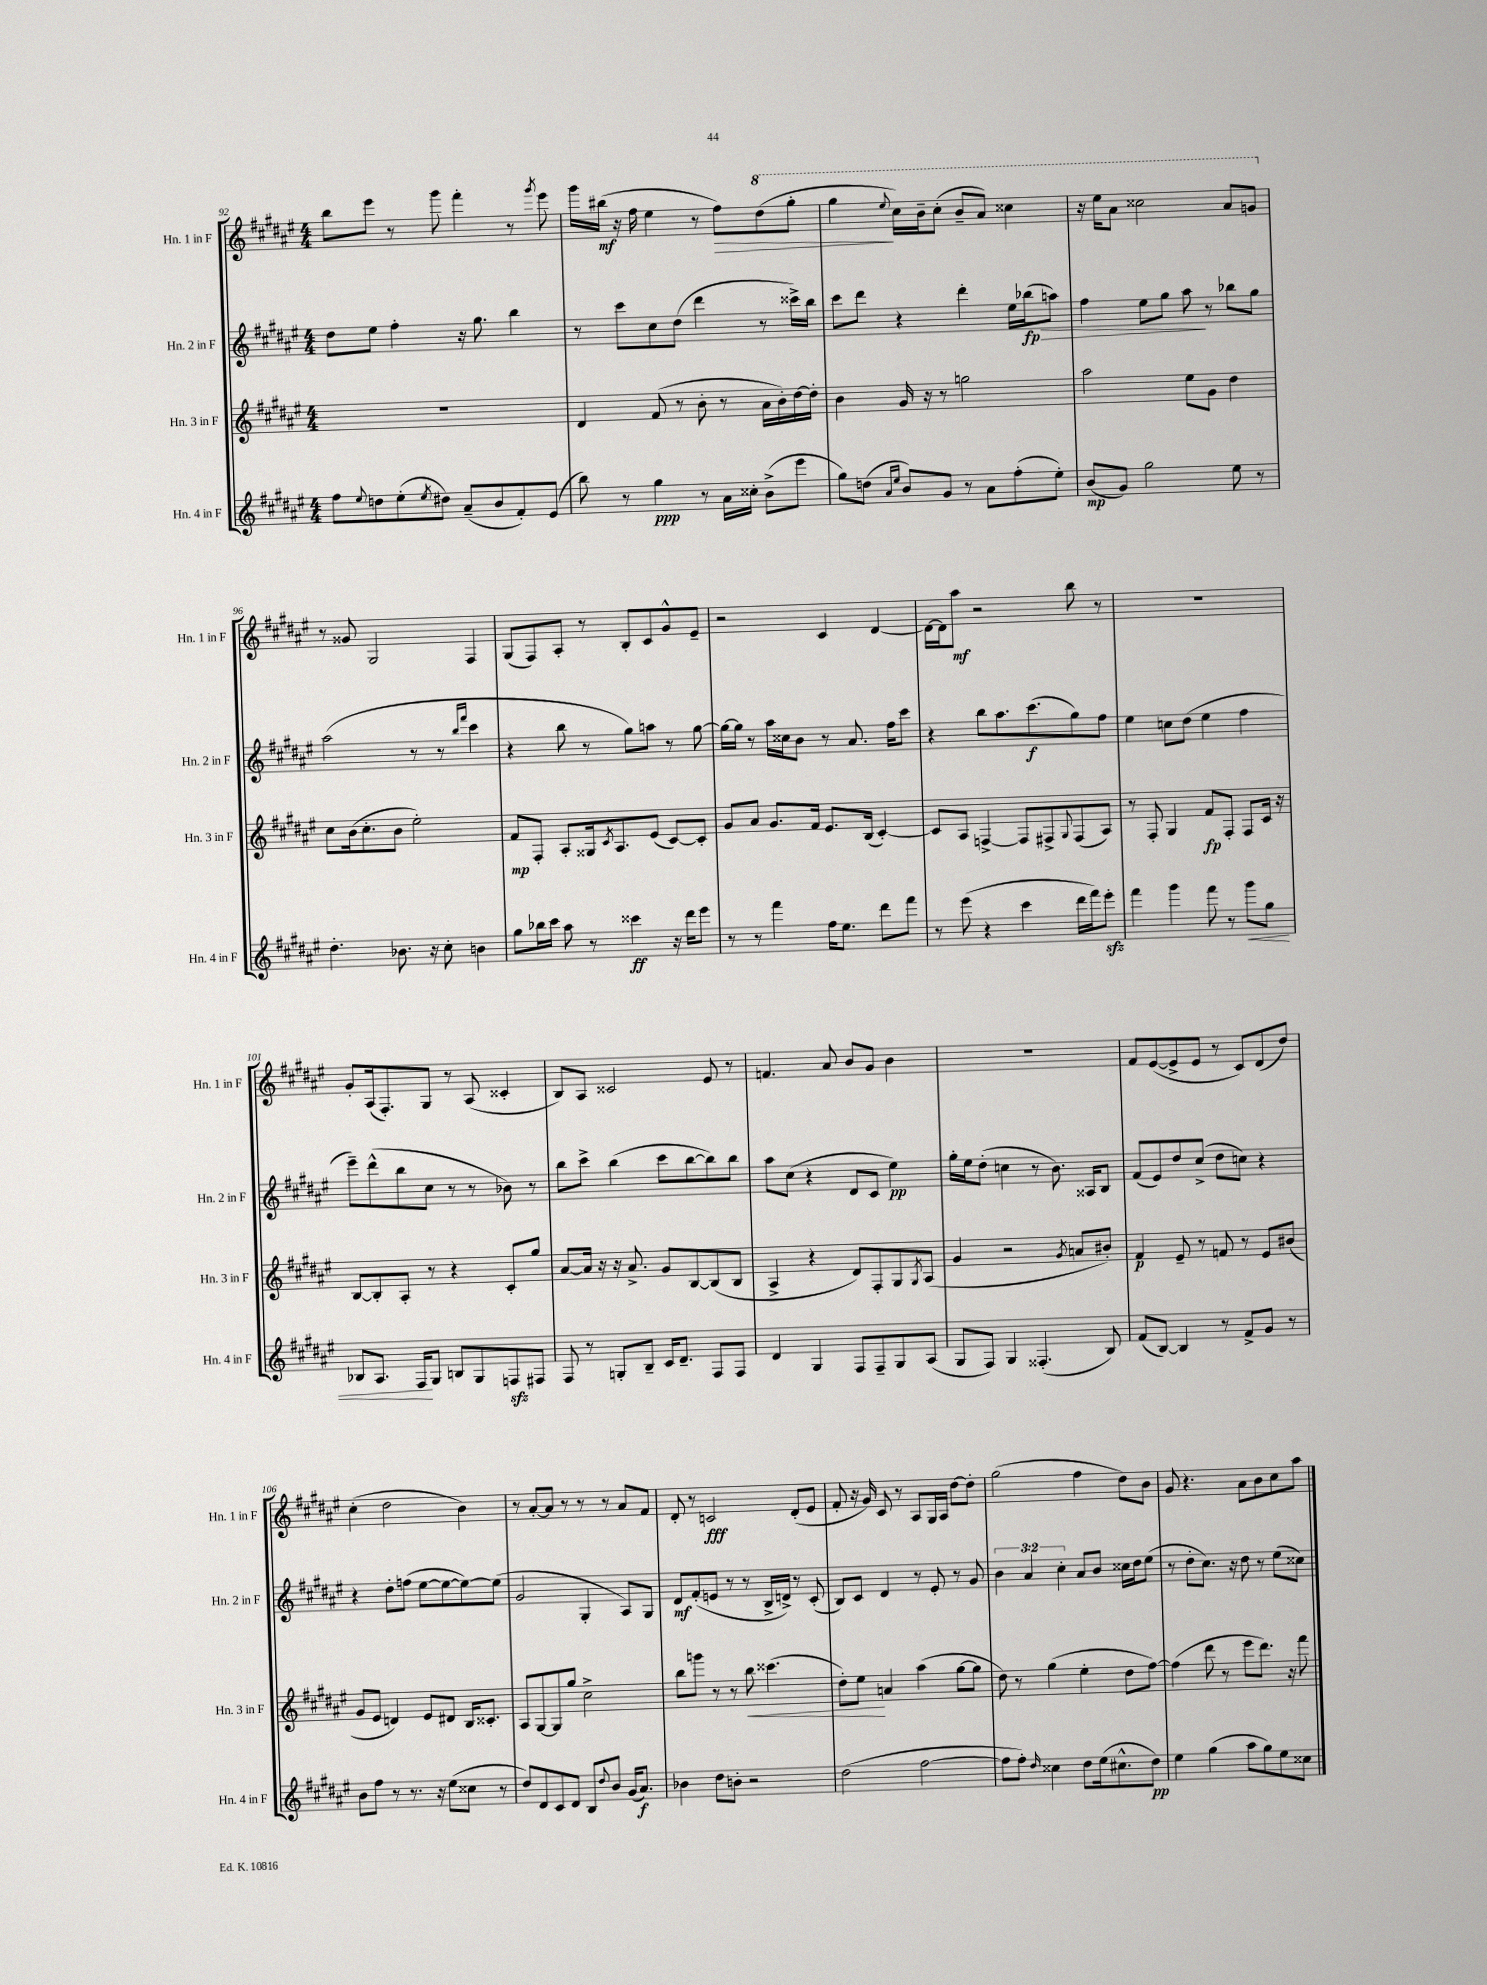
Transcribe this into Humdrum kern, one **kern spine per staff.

**kern	**dynam	**kern	**dynam	**kern	**dynam	**kern	**dynam
*part4	*part4	*part3	*part3	*part2	*part2	*part1	*part1
*staff4	*staff4	*staff3	*staff3	*staff2	*staff2	*staff1	*staff1
*I"Hn. 4 in F	*	*I"Hn. 3 in F	*	*I"Hn. 2 in F	*	*I"Hn. 1 in F	*
*I'Hn. 4 in F	*	*I'Hn. 3 in F	*	*I'Hn. 2 in F	*	*I'Hn. 1 in F	*
*clefG2	*	*clefG2	*	*clefG2	*	*clefG2	*
*k[f#c#g#d#a#e#]	*	*k[f#c#g#d#a#e#]	*	*k[f#c#g#d#a#e#]	*	*k[f#c#g#d#a#e#]	*
*M4/4	*	*M4/4	*	*M4/4	*	*M4/4	*
=92	=92	=92	=92	=92	=92	=92	=92
8ff#\L	.	1r	.	8dd#\L	.	8bb\L	.
8qqee#/	.	.	.	.	.	.	.
8ddn\	.	.	.	8ee#\J	.	8eee#\J	.
(8ee#'\	.	.	.	4ff#'\	.	8r	.
8qee#/	.	.	.	.	.	.	.
8dd#X\J)	.	.	.	.	.	8ggg#\	.
(8a#~/L	.	.	.	16r	.	4fff#'\	.
.	.	.	.	8.gg#\	.	.	.
8b/	.	.	.	.	.	.	.
8f#'/)	.	.	.	4bb\	.	8r	.
.	.	.	.	.	.	8qggg#/	.
(8e#/J	.	.	.	.	.	8eee#\	.
=93	=93	=93	=93	=93	=93	=93	=93
8bb\)	.	4d#/	.	8r	.	16ggg#\LL	.
.	.	.	.	.	.	(16bb#X\JJ	mf
8r	.	.	.	8ccc#\L	.	16r	.
.	.	.	.	.	.	16ff#\	.
4gg#\	ppp	(8f#/	.	8cc#\	.	4ee#\	.
.	.	8r	.	(8dd#\J	.	.	.
8r	.	8b'\	.	4ddd#\	.	8r	.
!	!	!	!	!	!	!	!LO:HP:b
16a#\LL	.	8r	.	.	.	8ff#\L)	>
16cc##X'\JJ	.	.	.	.	.	.	.
*	*	*	*	*	*	*8va	*
(8b^\L	.	16a#\LL	.	8r	.	(8ddd#\	.
.	.	16b'\)	.	.	.	.	.
8eee#\J	.	[16dd#\	.	16ccc##X^\LL)	.	8ggg#'\J	.
.	.	16dd#'\JJ]	.	16bb\JJ	.	.	.
=94	=94	=94	=94	=94	=94	=94	=94
8gg#\L)	.	4b\	.	8ccc#\L	.	4ggg#\	.
(8ddn\J	.	.	.	8ddd#\J	.	.	.
16qqa#/LL	.	.	.	.	.	.	.
16qqee#/JJ	.	.	.	.	.	8qqeee#/	.
8b/L)	.	16g#/	.	4r	.	16ccc#\LL)	]
.	.	16r	.	.	.	16bb~\J	.
8g#/J	.	8r	.	.	.	(8ccc#'\J	.
8r	.	2ggn\	.	4ddd#'\	.	8bb~/L	.
8a#\L	.	.	.	.	.	8aa#/J)	.
(8ff#'\	.	.	.	16ee#\LL	.	4ccc##X\	.
!	!	!	!	!	!LO:HP:b	!	!
.	.	.	.	(16bb-X\J	> fp	.	.
8ee#'\J)	.	.	.	8aan\J)	.	.	.
=95	=95	=95	=95	=95	=95	=95	=95
(8b/L	mp	2aa#\	.	4ff#\	.	16r	.
.	.	.	.	.	.	16eee#\KL	.
8g#/J)	.	.	.	.	.	8aa#\J	.
2gg#\	.	.	.	8ee#\L	.	2ccc##X\	.
.	.	.	.	8gg#\J	.	.	.
.	.	8ee#\L	.	8aa#\	.	.	.
.	.	8g#\J	.	8r	]	.	.
8ee#\	.	4dd#\	.	8bb-X\L	.	8aa#/L	.
8r	.	.	.	8gg#\J	.	8ggn/J	.
!!LO:LB:g=z
=96	=96	=96	=96	=96	=96	=96	=96
*	*	*	*	*	*	*X8va	*
4.dd#'\	.	8cc#\L	.	(2aa#\	.	8r	.
.	.	(16b\k	.	.	.	8g##X/	.
.	.	8.cc#'\	.	.	.	.	.
.	.	.	.	.	.	2G#/	.
8.b-X\	.	8b\J	.	.	.	.	.
.	.	2ee#'\)	.	8r	.	.	.
16r	.	.	.	.	.	.	.
8cc#'\	.	.	.	8r	.	.	.
.	.	.	.	16qqbb/LL	.	.	.
.	.	.	.	16qqfff#/JJ	.	.	.
4bn\	.	.	.	4ccc#\	.	4F#/	.
=97	=97	=97	=97	=97	=97	=97	=97
8gg#\L	.	8f#/L	mp	4r	.	(8G#/L	.
16bb-X\L	.	8F#'/J	.	.	.	8F#/)	.
16ccc#\JJ	.	.	.	.	.	.	.
8aa#\	.	8A#'/L	.	8bb\	.	8A#'/J	.
8r	.	16G##X/k	.	8r	.	8r	.
.	.	8qc#/	.	.	.	.	.
.	.	8.A#/	.	.	.	.	.
4ccc##X\	ff	.	.	8gg#\L)	.	8B'/L	.
.	.	(8e#/J	.	8aan\J	.	8c#/	.
16r	.	[8c#/L)	.	8r	.	8g#^^/	.
16ddd#\KL	.	.	.	.	.	.	.
8eee#\J	.	8c#'/J]	.	[8gg#\	.	8e#~/J	.
=98	=98	=98	=98	=98	=98	=98	=98
8r	.	8g#/L	.	16gg#\LL_	.	2r	.
.	.	.	.	16gg#\JJ]	.	.	.
8r	.	8a#/J	.	8r	.	.	.
4fff#\	.	8.g#/L	.	16aa#\LL	.	.	.
.	.	.	.	16cc##X\J	.	.	.
.	.	.	.	8b\J	.	.	.
.	.	16f#/Jk	.	.	.	.	.
16ff#\KL	.	8.e#/L	.	8r	.	4c#/	.
8.ee#\J	.	.	.	.	.	.	.
.	.	.	.	8.a#/	.	.	.
.	.	(16B/Jk	.	.	.	.	.
8ddd#\L	.	[4c#'/)	.	.	.	[4d#/	.
.	.	.	.	16ff#\KL	.	.	.
8fff#\J	.	.	.	8ccc#\J	.	.	.
=99	=99	=99	=99	=99	=99	=99	=99
8r	.	8c#/L]	.	4r	.	16d#\LL_	.
.	.	.	.	.	.	16d#\J]	.
(8eee#\	.	8A#/J	.	.	.	8aa#\J	mf
4r	.	[4Fn^/	.	8bb\L	.	2r	.
.	.	.	.	8.aa#\	.	.	.
4ccc#\	.	8F/L]	.	.	.	.	.
.	.	.	.	(8.ccc#\	f	.	.
.	.	8F#X^/	.	.	.	.	.
.	.	8qqG#/	.	.	.	.	.
16ddd#\LL	.	(8F#/	.	8gg#\)	.	8bb\	.
16fff#\J)	.	.	.	.	.	.	.
8eee#zz'\J	.	8A#/J)	.	8ff#\J	.	8r	.
=100	=100	=100	=100	=100	=100	=100	=100
4fff#\	.	8r	.	4ee#\	.	1r	.
.	.	8F#'/	.	.	.	.	.
4ggg#\	.	4G#/	.	8ccn\L	.	.	.
.	.	.	.	(8dd#\J	.	.	.
8fff#\	.	8f#/L	fp	4ee#\	.	.	.
8r	.	8F#'/J	.	.	.	.	.
!	!LO:HP:b	!	!	!	!	!	!
8ggg#\L	<	8F#/L	.	4ff#\	.	.	.
8gg#\J	.	16c#/Jk	.	.	.	.	.
.	.	16r	.	.	.	.	.
!!LO:LB:g=z
=101	=101	=101	=101	=101	=101	=101	=101
8B-X/L	.	[8B/L	.	8eee#~\L)	.	8g#'/L	.
8.A#/J	.	8B'/]	.	(8ddd#^^\	.	(16A#/k	.
.	.	.	.	.	.	8.F#'/)	.
.	.	8A#'/J	.	8bb\	.	.	.
16F#/KL	.	.	.	.	.	.	.
8G#/J	[	8r	.	8cc#\J	.	8G#/J	.
8Bn/L	.	4r	.	8r	.	8r	.
8G#/	.	.	.	8r	.	(8A#/	.
8Fnzz/	.	8c#'/L	.	8b-X\)	.	4c##X'/	.
8F#X/J	.	8gg#/J	.	8r	.	.	.
=102	=102	=102	=102	=102	=102	=102	=102
8F#/	.	[8a#/L	.	8bb\L	.	8B/L)	.
8r	.	16a#/Jk]	.	8ccc#^\J	.	8A#/J	.
.	.	16r	.	.	.	.	.
8Gn'/L	.	16r	.	(4bb\	.	2c##X/	.
.	.	8.a#^/	.	.	.	.	.
8B~/J	.	.	.	.	.	.	.
16c#/KL	.	8g#/L	.	8ccc#\L	.	.	.
8.d#~/J	.	.	.	.	.	.	.
.	.	[8B/	.	[8bb\	.	.	.
8F#/L	.	(8B/]	.	8bb\])	.	8e#/	.
8F#/J	.	8B/J	.	8bb\J	.	8r	.
=103	=103	=103	=103	=103	=103	=103	=103
4d#/	.	4A#^/	.	8aa#\L	.	4.fn/	.
.	.	.	.	(8cc#\J	.	.	.
4G#/	.	4r	.	4r	.	.	.
.	.	.	.	.	.	8a#/	.
8F#/L	.	8d#/L)	.	8d#/L	.	8b/L	.
8F#~/	.	8F#'/	.	8c#/J	.	8g#/J	.
8G#/	.	8G#/	.	4ee#\)	pp	4b\	.
.	.	8qG#/	.	.	.	.	.
(8A#/J	.	(8A#/J	.	.	.	.	.
=104	=104	=104	=104	=104	=104	=104	=104
8G#/L	.	4g#/	.	16gg#'\LL	.	1r	.
.	.	.	.	16ee#\J	.	.	.
8F#/J)	.	.	.	(8dd#'\J	.	.	.
4G#/	.	2r	.	4ccn\	.	.	.
(4.F##X'/	.	.	.	8r	.	.	.
.	.	.	.	8.b\)	.	.	.
.	.	8qg#/	.	.	.	.	.
.	.	8an/L	.	.	.	.	.
.	.	.	.	16A##X/KL	.	.	.
8B/)	.	8b#X'/J)	.	8B/J	.	.	.
=105	=105	=105	=105	=105	=105	=105	=105
(8f#/L	.	4f#/	p	(8f#/L	.	8f#/L	.
[8B/J)	.	.	.	8e#/)	.	([8e#/	.
4B/]	.	8e#~/	.	8dd#/	.	8e#^/]	.
.	.	8r	.	(8cc#^/J	.	8e#/J	.
8r	.	8fn/	.	8dd#\L	.	8r	.
8f#^/L	.	8r	.	8ccn\J)	.	8c#/L)	.
8g#/J	.	8e#/L	.	4r	.	(8d#/	.
8r	.	(8b#X/J	.	.	.	8dd#/J)	.
!!LO:LB:g=z
=106	=106	=106	=106	=106	=106	=106	=106
8b\L	.	8g#/L	.	4r	.	(4cc#'\	.
8ff#\J	.	8e#/J	.	.	.	.	.
8r	.	4dn/)	.	8dd#'\L	.	2dd#\	.
8.r	.	.	.	(8ffn\J	.	.	.
.	.	8e#/L	.	[8ee#\L	.	.	.
16r	.	.	.	.	.	.	.
(8ee#\L	.	8d#X/J	.	8ee#\_	.	.	.
8cc##X\J	.	16B/KL	.	8ee#\_)	.	4b\)	.
.	.	8.c##X'/J	.	.	.	.	.
8r	.	.	.	(8ee#\J]	.	.	.
=107	=107	=107	=107	=107	=107	=107	=107
8dd#/L)	.	8A#/L	.	2g#/	.	8r	.
8d#/	.	[8G#/	.	.	.	[8a#'/L	.
8c#/	.	8G#/]	.	.	.	8a#/J]	.
8d#/J	.	8gg#/J	.	.	.	8r	.
8B/L	.	2cc#^\	.	4G#'/	.	8r	.
8qqdd#/	.	.	.	.	.	.	.
8b/J	.	.	.	.	.	8r	.
(16g#/KL	.	.	.	8A#/L)	.	8a#/L	.
8.a#/J)	f	.	.	.	.	.	.
.	.	.	.	8G#/J	.	8f#/J	.
=108	=108	=108	=108	=108	=108	=108	=108
4b-X\	.	8bb\L	.	8d#/L	mf	8d#'/	.
.	.	8gggn\J	.	(8f#'/	.	8r	.
8dd#\L	.	8r	.	8en/J	.	2cn/	fff
8bn'\J	.	8r	.	8r	.	.	.
!	!	!	!LO:HP:b	!	!	!	!
2r	.	8bb\	<	8r	.	.	.
.	.	(4.ccc##X\	.	16B^/LL	.	.	.
.	.	.	.	16dn^/JJ)	.	.	.
.	.	.	.	8r	.	(8d#'/L	.
.	.	.	.	(8c#'/	.	8e#/J	.
=109	=109	=109	=109	=109	=109	=109	=109
(2dd#\	.	8dd#'\L)	.	8B/L)	.	8f#'/	.
.	.	8ee#\J	.	8c#/J	.	16r	.
.	.	.	.	.	.	16g#/)	.
.	.	4an/	[	4d#/	.	8c#/	.
.	.	.	.	.	.	8r	.
[2ff#\	.	(4aa#\	.	8r	.	8A#/L	.
.	.	.	.	8e#'/	.	16G#/L	.
.	.	.	.	.	.	16A#/JJ	.
.	.	[8gg#\L	.	8r	.	[8dd#\L	.
.	.	8gg#\J]	.	8g#/	.	8dd#'\J]	.
=110	=110	=110	=110	=110	=110	=110	=110
8ff#\L]	.	8dd#\)	.	6b\	.	(2gg#\	.
8ff#'\J)	.	8r	.	.	.	.	.
.	.	.	.	6a#/	.	.	.
16qqdd#/	.	.	.	.	.	.	.
4cc##X\	.	(4gg#\	.	.	.	.	.
.	.	.	.	6cc#'\	.	.	.
8dd#\L	.	4ee#'\	.	8a#/L	.	4ff#\	.
(16ee#\k	.	.	.	8b/J	.	.	.
8.cc#X^^\	.	.	.	.	.	.	.
.	.	8dd#\L	.	16cc##X\LL	.	8dd#\L)	.
.	.	.	.	16dd#\J	.	.	.
8dd#\J)	pp	[8ff#\J)	.	(8ee#\J	.	8b\J	.
=111	=111	=111	=111	=111	=111	=111	=111
4ee#\	.	(4ff#\]	.	8r	.	8g#/	.
.	.	.	.	8dd#'\L	.	4.r	.
(4gg#\	.	8ddd#\	.	8.cc#\J)	.	.	.
.	.	8r	.	.	.	.	.
.	.	.	.	16r	.	.	.
8aa#\L	.	8eee#\L	.	8dd#\	.	8a#\L	.
8gg#\)	.	8.ddd#\J)	.	8r	.	8b\	.
8ee#\	.	.	.	(8ee#\L	.	8cc#\	.
.	.	16r	.	.	.	.	.
8cc##X\J	.	8fff#\	.	8cc##X\J)	.	8aa#\J	.
==	==	==	==	==	==	==	==
*-	*-	*-	*-	*-	*-	*-	*-
